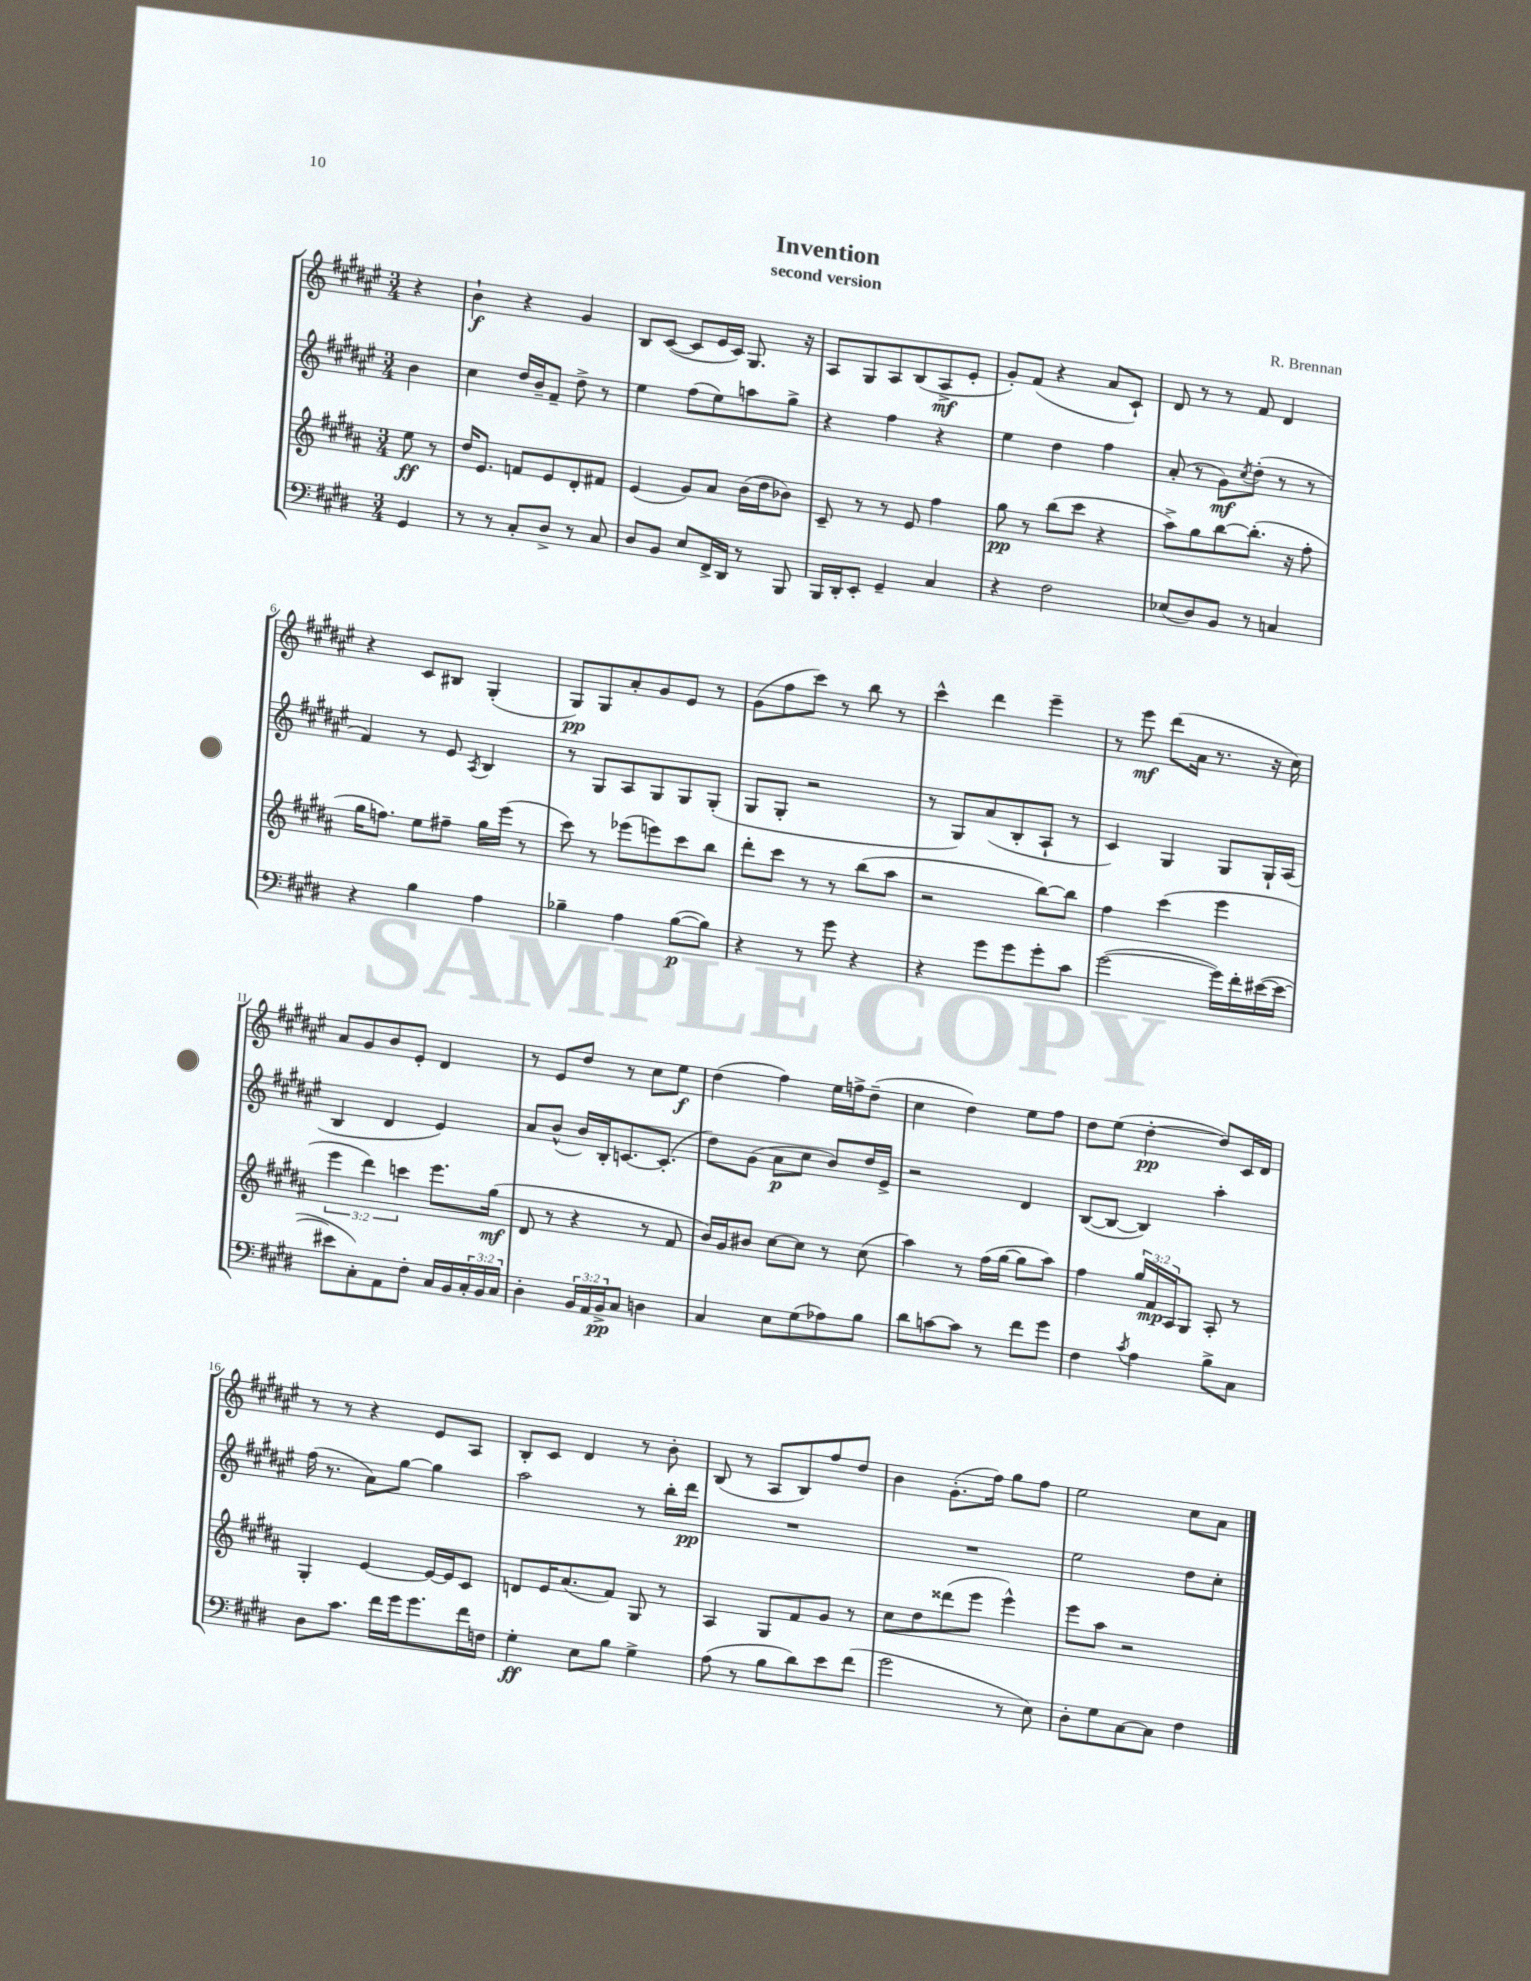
\header { title = "Invention" composer = "R. Brennan" subtitle = "second version" }
<<
\new StaffGroup <<
\new Staff = "s0" {
    \clef treble \key fis \major \numericTimeSignature \time 3/4 \partial 4
    r4 |
    b'4-!\f r4 gis'4 |
    b8 cis'8~( cis'8 eis'16 cis'16) gis8. r16 |
    ais8 gis8 ais8 b8( ais8->\mf eis'8-. |
    gis'8-.) fis'8( r4 ais'8 cis'8-!) |
    dis'8 r8 r8 fis'8 dis'4 |
    r4 cis'8 bis8 gis4-.( |
    gis8\pp) gis8 ais'8-. gis'8 eis'8 r8 |
    gis'8( fis''8 cis'''8) r8 b''8 r8 |
    cis'''4-^ dis'''4 eis'''4-- |
    r8 eis'''8\mf dis'''8( ais'16 r8. r16 cis''16) |
    ais'8 gis'8 b'8 eis'8-. dis'4 |
    r8 eis'8 dis''8 r8 cis''8 eis''8\f |
    dis''4( fis''4) eis''16 f''16-> dis''8--( |
    cis''4 dis''4) eis''8 fis''8 |
    dis''8 eis''8( dis''4~-.\pp dis''8) cis'16 dis'16 |
    r8 r8 r4 eis'8 ais8 |
    b8-. cis'8 dis'4 r8 b'8-. |
    b8( r8 ais8 b8) fis''8 dis''8 |
    b'4 gis'8.-.( fis''16) gis''8 fis''8 |
    eis''2 cis''8 ais'8 \bar "|." |
}
\new Staff = "s1" {
    \clef treble \key fis \major \numericTimeSignature \time 3/4 \partial 4
    b'4 |
    cis''4 dis''16 b'16-- fis'8-- dis''8-> r8 |
    eis''4 fis''8( eis''8) a''8 gis''8-> |
    r4 fis''4 r4 |
    eis''4 dis''4 fis''4 |
    ais'8-.( r8 gis'8\mf) \acciaccatura { cis''8 } dis''8-.( r8 r8 |
    fis'4) r8 eis'8 \acciaccatura { ais8 } b4 |
    r8 gis8 ais8 gis8 gis8 gis8-.( |
    gis8 gis8-. r2 |
    r8 gis8) ais'8( b8-. ais8-! r8 |
    cis'4) gis4 gis8 gis16-! ais16( |
    b4 dis'4 eis'4) |
    ais'8 b'8-^( b'16) b16-. c'8.~ c'8.-.( |
    dis''8) gis'8( ais'8\p cis''8 b'8) dis''16 eis'16-> |
    r2 dis'4 |
    b8~( b8~ b4) ais''4-. |
    fis''16( r8. ais'8) gis''8~ gis''4 |
    ais''2 r8 b''16-. dis'''16\pp |
    R2. |
    R2. |
    eis''2 dis''8 cis''8-. \bar "|." |
}
\new Staff = "s2" {
    \clef treble \key b \major \numericTimeSignature \time 3/4 \override Staff.TupletNumber.text = #tuplet-number::calc-fraction-text \partial 4
    e''8\ff r8 |
    dis''16 e'8. f'8 e'8 dis'8-. fis'8 |
    e'4( gis'8) ais'8 b'16( dis''16 bes'8) |
    cis'8-- r8 r8 e'8 fis''4 |
    gis''8\pp r8 b''8( cis'''8 r4 |
    ais''8->) gis''8 b''8~ b''8.-.( r16 fis''8-. |
    gis''16 f''8.) e''8 fis''8-- gis''16 e'''16( r8 |
    cis'''8) r8 ees'''8( e'''8) cis'''8 b''8 |
    dis'''8-. cis'''8 r8 r8 b''8( ais''8 |
    r2 b''8~) b''8 |
    fis''4 cis'''4( e'''4 |
    \tuplet 3/2 { e'''4 dis'''4) c'''4 } e'''8. gis''16\mf( |
    dis'8 r8 r4 r8 fis'8 |
    b'16) gis'16 bis'8 cis''8~ cis''8 r8 cis''8( |
    ais''4) r8 fis''16( gis''16~ gis''8 ais''8) |
    fis''4 \tuplet 3/2 { gis''16 fis'16\mp ais16 } gis8 ais8-. r8 |
    gis4-. e'4~ e'16~ e'16 cis'8 |
    d'8 e'16 ais'8.( fis'8) gis8 r8 |
    ais4 gis8 fis'8 gis'8 r8 |
    cis''8 dis''8 disis'''8( e'''8 e'''4-^) |
    e'''8 ais''8 r2 \bar "|." |
}
\new Staff = "s3" {
    \clef bass \key e \major \numericTimeSignature \time 3/4 \override Staff.TupletNumber.text = #tuplet-number::calc-fraction-text \partial 4
    gis,4 |
    r8 r8 cis8-. dis8-> r8 cis8 |
    dis8 b,8 e8 fis,16-> dis,16 r8 b,,8 |
    b,,16 dis,16-. e,8-. gis,4-- cis4 |
    r4 fis2 |
    ees8( dis8) b,8 r8 c4 |
    r4 b4 a4 |
    bes4-- a4 bes8~\p( bes8) |
    r4 r8 gis'8 r4 |
    r4 gis'8 gis'8 gis'8-. cis'8 |
    gis'2~( gis'16) fis'16-. eis'16~( eis'16~ |
    eis'8 cis8-.) a,8 fis8-. cis16 b,16 \tuplet 3/2 { cis16-. b,16 cis16 } |
    dis4-. \tuplet 3/2 { b,16 a,16 b,16->\pp } cis8 d4 |
    cis4 e8 gis8( aes8) b8 |
    dis'8 c'8~ c'8 r8 fis'8 gis'8 |
    fis4 \acciaccatura { cis'8 } a4 b8-> cis8 |
    dis8 cis'8. fis'16 gis'16 gis'8. fis'16 f16 |
    gis4-.\ff e8 b8 gis4-> |
    a8( r8 b8 dis'8) e'8 fis'8( |
    gis'2 r8 e8) |
    dis8-. gis8 cis8~ cis8 fis4 \bar "|." |
}
>>
>>
